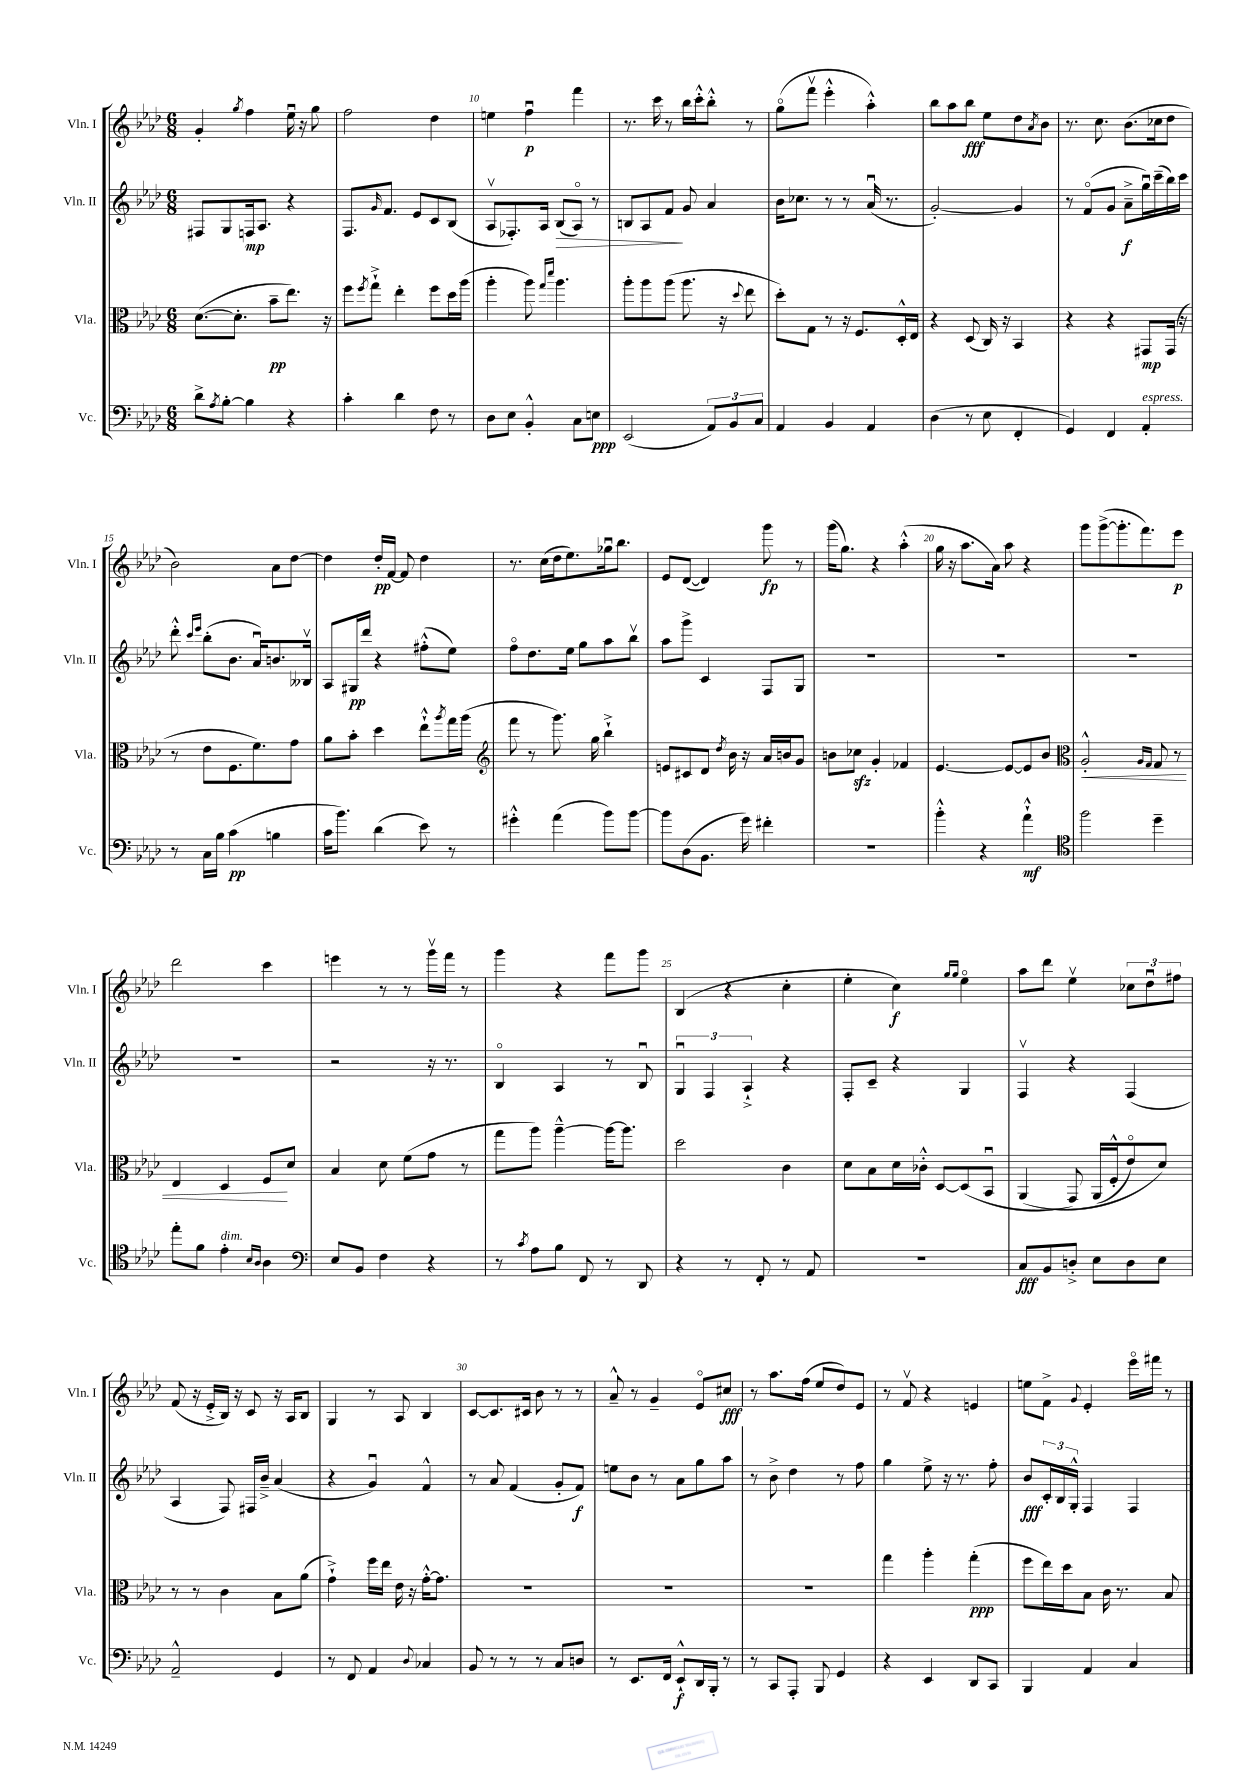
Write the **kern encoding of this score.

**kern	**kern	**kern	**kern
*staff4	*staff3	*staff2	*staff1
*clefF4	*clefC3	*clefG2	*clefG2
*k[b-e-a-d-]	*k[b-e-a-d-]	*k[b-e-a-d-]	*k[b-e-a-d-]
*M6/8	*M6/8	*M6/8	*M6/8
8d-^	([8.d-	8F#	4g'
8qA-	.	.	.
[8B-'	.	8G	.
.	8.d-']	.	.
.	.	.	8qgg
4B-]	.	16F	4ff
.	.	8.A-	.
.	8b-~	.	.
4r	8.ee-)	4r	16ee-u
.	.	.	16r
.	.	.	8gg
.	16r	.	.
=	=	=	=
4c'	8ff	8.F	2ff
.	8qff	.	.
.	8gg`^	.	.
.	.	16qqg	.
.	.	8.f	.
4d-	4ee-'	.	.
.	.	8e-	.
8F	8ff	8c	4dd-
8r	16dd-	(8B-	.
.	(16aa-	.	.
=	=	=	=
8D-	4aa-'	8A-v	4ee
8E-	.	8.F-')	.
4BB-'^^	8aa-)	.	4ffu
.	.	16A-	.
.	16qqgg	.	.
.	16qqddd-	.	.
.	4.aa-	(8B-	.
8C	.	8A-o)	4fff
8E	.	8r	.
=	=	=	=
(2EE-	8aa-'	8B	8.r
.	8aa-	8A-	.
.	.	.	16ccc
.	(8aa-	8f	8r
.	8.aa-	8g	16bb-
.	.	.	16ccc'^^
12AA-)	.	4a-	8bb-'^^
.	16r	.	.
12BB-	.	.	.
.	8qqdd-	.	.
.	8ee-	.	8r
12C	.	.	.
=	=	=	=
4AA-	8dd-')	16b-	(8ggo
.	.	8.cc-	.
.	8G	.	8fffv
4BB-	8r	8r	4eee-'^^
.	16r	8r	.
.	8.F	.	.
4AA-	.	(16a-u	4aa-'^^)
.	.	8.r	.
.	16D-'^^	.	.
.	16E-	.	.
=	=	=	=
(4D-	4r	[2g')	8bb-
.	.	.	8aa-
8r	(8D-	.	8bb-
8E-	16C)	.	8ee-
.	16r	.	.
4FF'	4BB-	4g]	8dd-
.	.	.	8qa-
.	.	.	8b-
=	=	=	=
4GG)	4r	8r	8.r
.	.	(8fo	.
.	.	.	8.cc
4FF	4r	8g	.
.	.	8a-~^	(8.b-
4AA-'	8GG#	16ggu)	.
.	.	(16ccc~	16cc-
.	(16GG#	16bb-)	8dd-
.	16r	16ccc	.
=	=	=	=
8r	8r	8ddd-'^^	2b-)
.	.	16qqccc	.
.	.	16qqeee-	.
16C	8e-	(8bb-'	.
16B-	.	.	.
(4c	8.F	8.b-	.
.	8.f)	16a-u)	.
4B	.	8.b	8a-
.	8g	.	[8dd-
.	.	16B--v	.
=	=	=	=
16c	8a-	8A-	4dd-]
8.b-)	.	.	.
.	8b-'	16G#	.
.	.	16ddd-	.
(4d-	4dd-	4r	16dd-'
.	.	.	[16f
.	.	.	8f]
8e-)	8ee-`^^	(8ff#'^^	4dd-
.	8qaa-	.	.
8r	16gg	8ee-)	.
.	(16aa-	.	.
=	=	=	=
*	*clefG2	*	*
4g#'^^	8fff	8ffo	8.r
.	8r	8.dd-	.
.	.	.	(16cc
(4a-	8.ggg)	.	16dd-
.	.	16ee-	8.ee-)
.	.	8gg	.
.	16gg	.	.
8b-)	4bb-`^	8aa-	16gg-u
.	.	.	8.bb-
[8b-	.	8bb-v	.
=	=	=	=
8b-]	8e	8aa-	8e-
(8D-	8c#	8ggg^	([8d-
8.BB-	8d-	4c	4d-])
.	8qdd-	.	.
.	16b-	.	.
16g)	16r	.	.
4f#'	16a-	8F	8ggg
.	16b	.	.
.	8g	8G	8r
=	=	=	=
2.r	8b	2.r	(16ggg
.	.	.	8.gg)
.	8cc-	.	.
.	4g'	.	4r
.	4f-	.	(4aa-'^^
=	=	=	=
4b-'^^	[4.e-	2.r	16gg
.	.	.	16r
.	.	.	8.aa-
4r	.	.	.
.	.	.	16a-)
.	8e-_	.	8aa-
4a-`^^	8e-]	.	4r
.	8b-	.	.
=	=	=	=
*clefC4	*clefC3	*	*
2ff	2A-'^^	2.r	8ggg
.	.	.	([8ggg^
.	.	.	8.ggg']
.	.	.	8.fff)
.	16qqA-	.	.
.	16qqG	.	.
4dd-~	8G	.	.
.	8r	.	8eee-
=	=	=	=
8ee-'	4E-	2.r	2ddd-
8f	.	.	.
4e-'	4D-	.	.
16qqB-	.	.	.
16qqA-	.	.	.
4A-	8F	.	4ccc
.	8d-	.	.
=	=	=	=
*clefF4	*	*	*
8E-	4B-	2r	4eee
8BB-	.	.	.
4F	8d-	.	8r
.	(8f	.	8r
4r	8g	16r	16gggv
.	.	8.r	16fff
.	8r	.	8r
=	=	=	=
8r	8gg	4B-o	4ggg
8qc	.	.	.
8A-	8aa-)	.	.
8B-	[4aa-~^^	4A-	4r
8FF	.	.	.
8r	16aa-_	8r	8fff
.	8.aa-]	.	.
8DD-	.	8B-u	8ggg
=	=	=	=
4r	2dd-	6Gu	(4B-
.	.	6F	.
8r	.	.	4r
.	.	6A-`^	.
8FF'	.	.	.
8r	4c	4r	4cc'
8AA-	.	.	.
=	=	=	=
2.r	8d-	8F'	4ee-'
.	8B-	8c~	.
.	16d-	4r	4cc)
.	16c-'^^	.	.
.	[8D-	.	.
.	.	.	16qqgg
.	.	.	16qqgg
.	(8D-]	4G	4ee-o
.	8BB-u	.	.
=	=	=	=
8C	&(4AA-	4Fv	8aa-
8BB-	.	.	8ddd-
8D'^	8GG)	4r	4ee-v
8E-	(16AA-	.	.
.	16F'^^	.	.
8D	8e-o)	(4F	12cc-
.	.	.	12dd-u
8E-	8d-&)	.	.
.	.	.	12ff#
=	=	=	=
2AA-~^^	8r	4A-	(8f
.	8r	.	16r
.	.	.	16e-'^
.	4c	8F)	16B-)
.	.	.	16r
.	.	16F#	8c
.	.	16b-~^	.
4GG	8B-	(4a-	16r
.	.	.	16A-
.	(8a-	.	8B-
=	=	=	=
8r	4g`^)	4r	4G
8FF	.	.	.
4AA-	16ff	4gu)	8r
.	16ee-	.	.
.	16e-	.	8A-
.	16r	.	.
8qqD-	.	.	.
4C-	[16g'^^	4f^^	4B-
.	8.g]	.	.
=	=	=	=
8BB-	2.r	8r	[8c
8r	.	8a-	8.c]
8r	.	(4f	.
.	.	.	16c#
8r	.	.	8b-
8C	.	8g'	8r
8D	.	8f)	8r
=	=	=	=
8r	2.r	8ee	8a-~^^
8.EE-	.	8b-	8r
.	.	8r	4g~
16FF	.	.	.
8EE-`^^	.	8a-	.
16DD-	.	8gg	8e-o
16BBB-'	.	.	.
8r	.	8aa-	8cc#
=	=	=	=
8r	2.r	8r	8r
8CC	.	8b-^	8.aa-
8AAA-'	.	4dd-	.
.	.	.	(16ff
8BBB-	.	.	8ee-
4GG	.	8r	8dd-)
.	.	8ff	8e-
=	=	=	=
4r	4gg	4gg	8r
.	.	.	8fv
4EE-	4aa-'	8ee-^	4r
.	.	16r	.
.	.	8.r	.
8DD-	(4gg'	.	4e
8CC	.	8ff'	.
=	=	=	=
4BBB-	8ff	8b-	8ee
.	16ee-)	24c'	8f^
.	.	24B-	.
.	16dd-	.	.
.	.	24G'^^	.
.	.	.	8qqg
4AA-	8B-	4F	4e-'
.	16c	.	.
.	8.r	.	.
4C	.	4F	16eee-o
.	.	.	16fff#
.	8B-	.	8r
==	==	==	==
*-	*-	*-	*-
